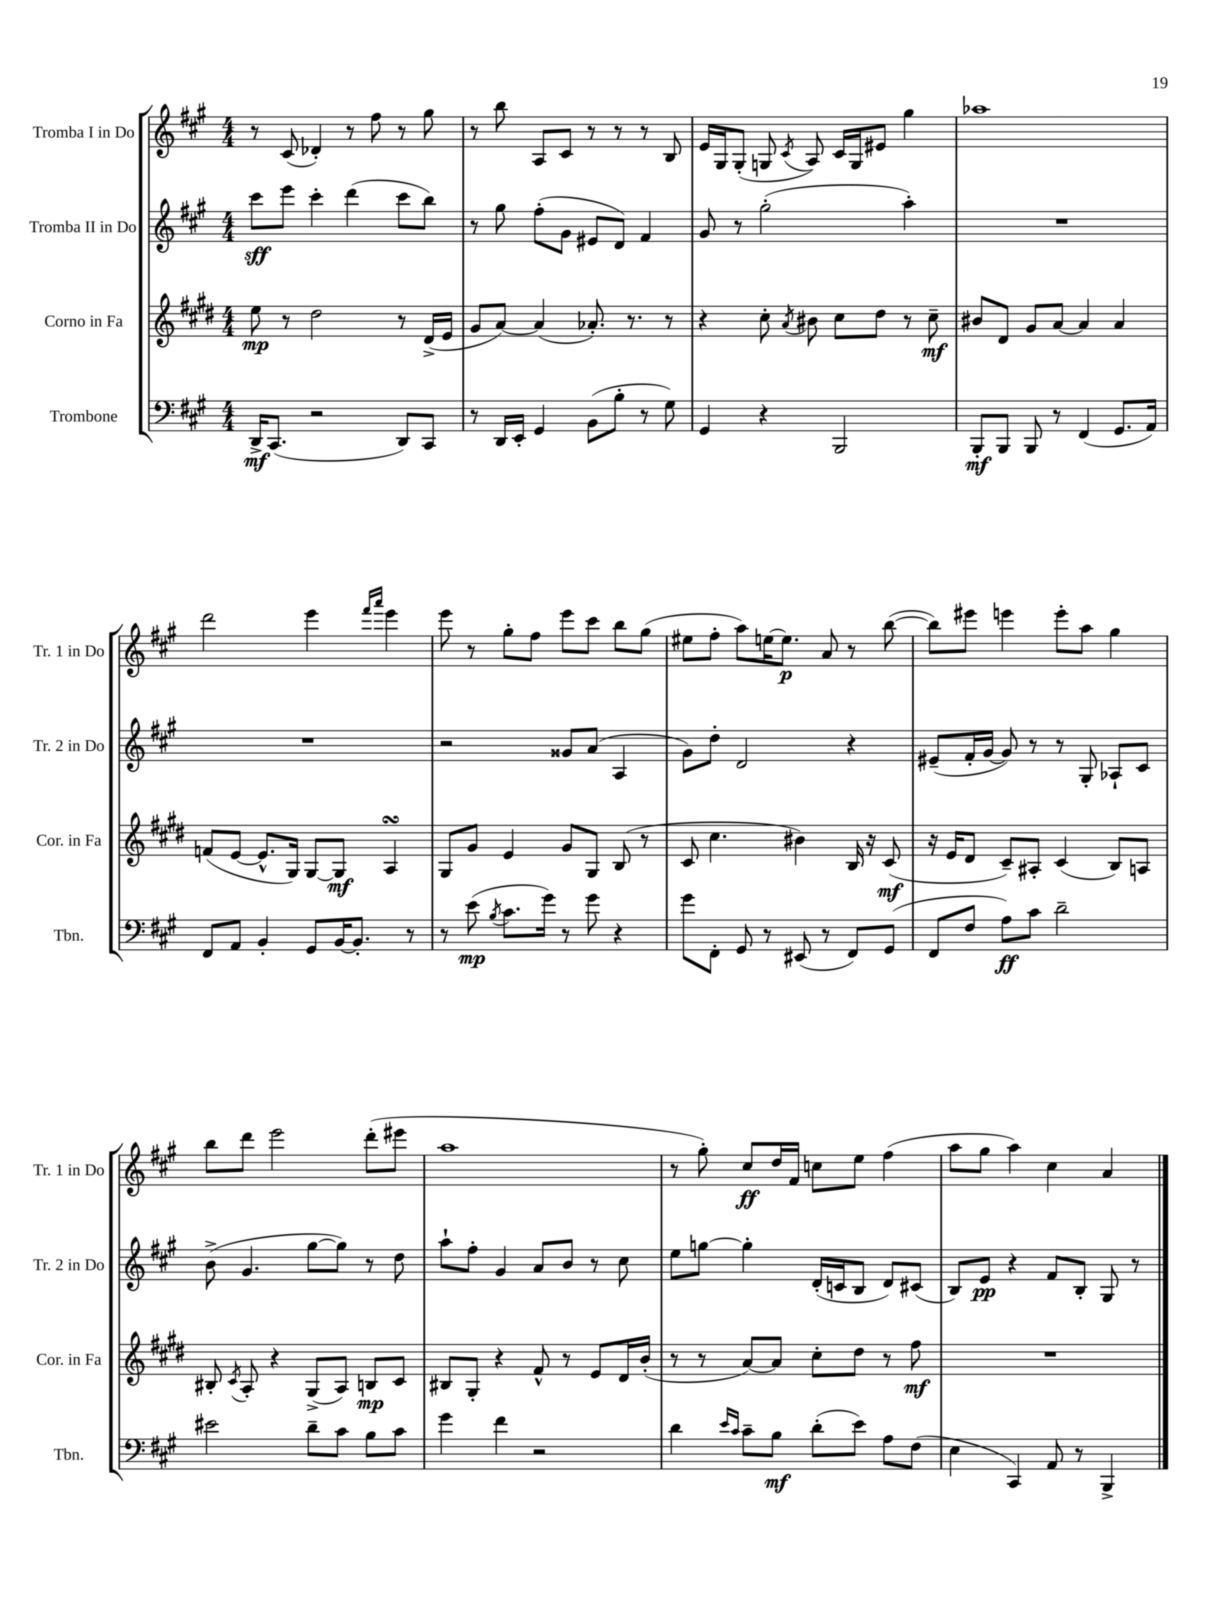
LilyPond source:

<<
\new StaffGroup <<
\new Staff = "s0" \with { instrumentName = "Tromba I in Do" shortInstrumentName = "Tr. 1 in Do" } {
    \clef treble \key a \major \numericTimeSignature \time 4/4
    \autoBeamOff r8 cis'8( des'4-.) r8 fis''8 r8 gis''8 |
    r8 b''8 a8[ cis'8] r8 r8 r8 b8 |
    e'16[ gis16 gis8]-.( g8 \acciaccatura { cis'8 } a8) cis'16[ g16 eis'8] gis''4 |
    aes''1 |
    d'''2 e'''4 \grace { fis'''16[ a'''16] } e'''4 |
    e'''8 r8 gis''8[-. fis''8] e'''8[ cis'''8] b''8[ gis''8]( |
    eis''8[ fis''8]-. a''8[) e''16~ e''8.]\p a'8 r8 b''8~( |
    b''8[) eis'''8] e'''4 e'''8[-. a''8] gis''4 |
    b''8[ d'''8] e'''2 d'''8[-.( eis'''8] |
    a''1 |
    r8 gis''8-.) cis''8[\ff d''16 fis'16] c''8[ e''8] fis''4( |
    a''8[ gis''8] a''4) cis''4 a'4 \bar "|." |
}
\new Staff = "s1" \with { instrumentName = "Tromba II in Do" shortInstrumentName = "Tr. 2 in Do" } {
    \clef treble \key a \major \numericTimeSignature \time 4/4
    \autoBeamOff cis'''8[\sff e'''8] cis'''4-. d'''4( cis'''8[ b''8]) |
    r8 gis''8 fis''8[-.( gis'8] eis'8[ d'8]) fis'4 |
    gis'8 r8 gis''2-.( a''4-.) |
    R1 |
    R1 |
    r2 gisis'8[ a'8]( a4 |
    gis'8[) d''8]-. d'2 r4 |
    eis'8[--( fis'16-. gis'16]~ gis'8) r8 r8 gis8-. aes8[-! cis'8] |
    b'8->( gis'4. gis''8[~ gis''8]) r8 d''8 |
    a''8[-! fis''8]-. gis'4 a'8[ b'8] r8 cis''8 |
    e''8[ g''8]~ g''4-. d'16[-.( c'16 b8] d'8[) cis'8]( |
    b8[) e'8]\pp r4 fis'8[ b8]-. gis8 r8 \bar "|." |
}
\new Staff = "s2" \with { instrumentName = "Corno in Fa" shortInstrumentName = "Cor. in Fa" } {
    \clef treble \key e \major \numericTimeSignature \time 4/4
    \autoBeamOff e''8\mp r8 dis''2 r8 dis'16[->( e'16] |
    gis'8[ a'8]~) a'4( aes'8.-.) r8. r8 |
    r4 cis''8-. \acciaccatura { a'8 } bis'8 cis''8[ dis''8] r8 cis''8--\mf |
    bis'8[ dis'8] gis'8[ a'8]~ a'4 a'4 |
    f'8[( e'8]~ e'8.[-^ gis16]) gis8[~ gis8]\mf a4\turn |
    gis8[ gis'8] e'4 gis'8[ gis8] b8( r8 |
    cis'8 cis''4. bis'4) b16 r16 cis'8\mf( |
    r16 e'16[ dis'8] cis'8[--) ais8]-. cis'4( b8[) a8] |
    bis8-. \acciaccatura { cis'8 } a8-. r4 gis8[->( a8]) b8[\mp cis'8] |
    bis8[ gis8]-. r4 fis'8-^ r8 e'8[ dis'16 b'16]-.( |
    r8 r8 a'8[~) a'8] cis''8[-. dis''8] r8 fis''8\mf |
    R1 \bar "|." |
}
\new Staff = "s3" \with { instrumentName = "Trombone" shortInstrumentName = "Tbn." } {
    \clef bass \key a \major \numericTimeSignature \time 4/4
    \autoBeamOff d,16[->\mf cis,8.]( r2 d,8[) cis,8] |
    r8 d,16[ e,16]-. gis,4 b,8[( b8]-. r8 gis8) |
    gis,4 r4 b,,2 |
    b,,8[-.\mf b,,8] b,,8 r8 fis,4( gis,8.[ a,16]) |
    fis,8[ a,8] b,4-. gis,8[ b,16~ b,8.]-. r8 |
    r8 e'8\mp( \acciaccatura { b8 } cis'8.[ gis'16]) r8 gis'8 r4 |
    gis'8[ fis,8]-. gis,8 r8 eis,8( r8 fis,8[) gis,8]( |
    fis,8[ fis8] a8[\ff) cis'8] d'2-- |
    eis'2 d'8[-- cis'8] b8[ cis'8] |
    gis'4 fis'4 r2 |
    d'4 \grace { e'16[ cis'16] } cis'8[-- b8]\mf d'8[-.( e'8]) a8[ fis8]( |
    e4 cis,4) a,8 r8 b,,4-> \bar "|." |
}
>>
>>
\layout { \context { \Score \remove "Bar_number_engraver" } }
